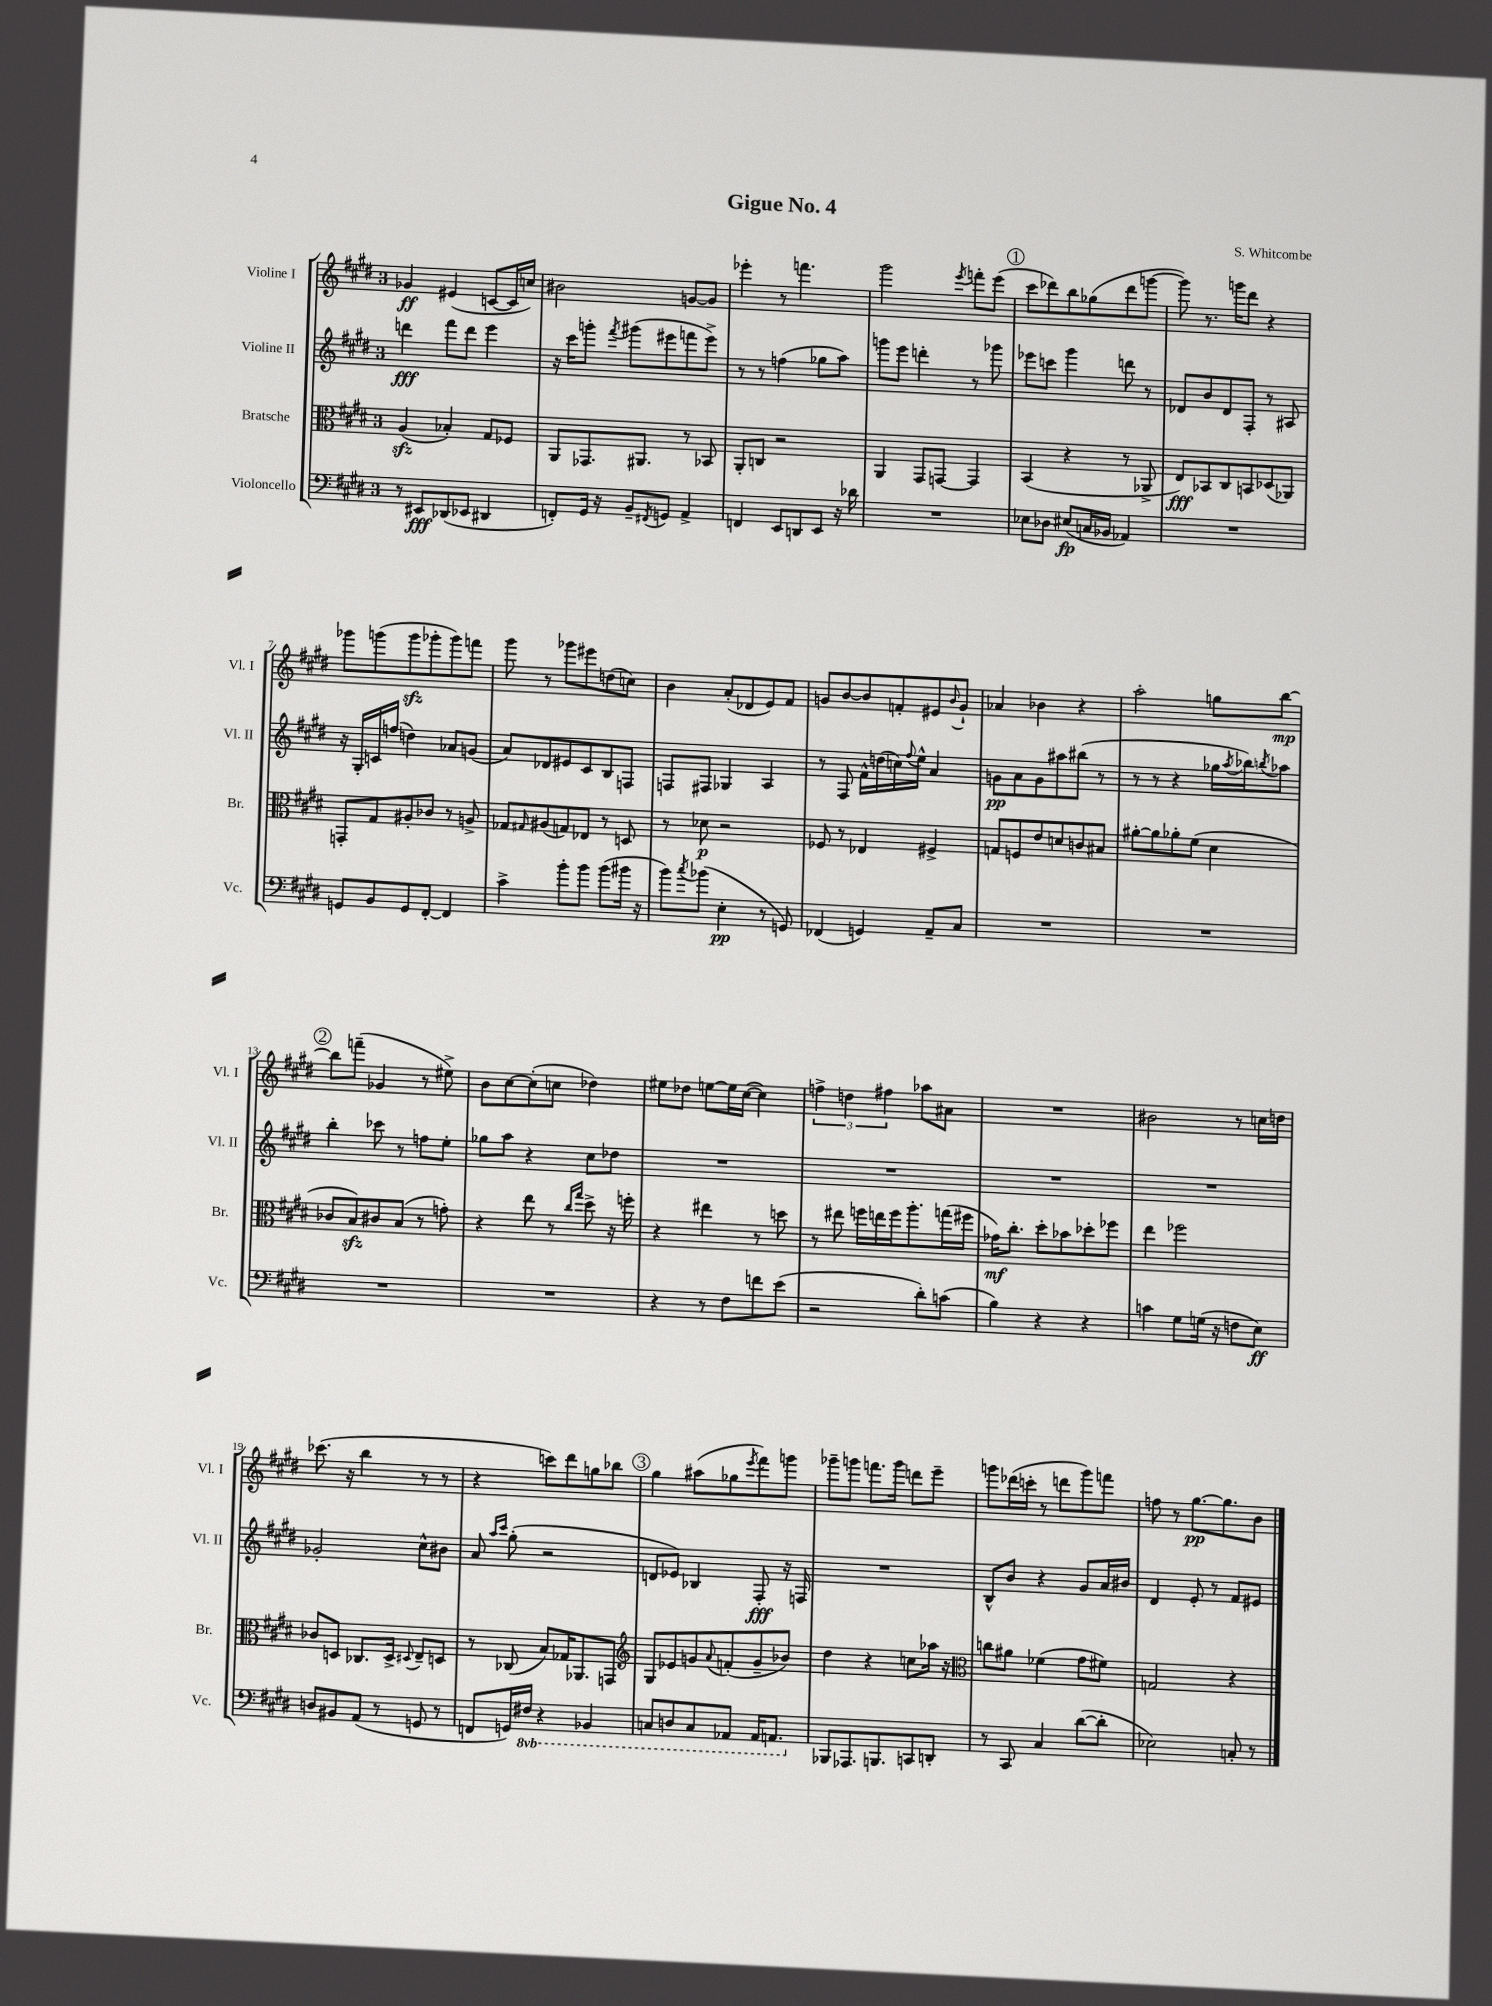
\header { title = "Gigue No. 4" composer = "S. Whitcombe" }
<<
\new StaffGroup <<
\new Staff = "s0" \with { instrumentName = "Violine I" shortInstrumentName = "Vl. I" } {
    \clef treble \key e \major \once \override Staff.TimeSignature.style = #'single-digit \time 3/4
    ges'4\ff eis'4( c'8~ c'16 c''16) |
    bis'2 g'8~ g'8 |
    ees'''4-. r8 f'''4. |
    gis'''2 \acciaccatura { e'''8 } f'''8-. e'''8( |
    \mark \markup { \circle "1" } cis'''8 des'''8) b''8 ges''8( des'''8 g'''8~ |
    g'''8) r8. g'''16 dis'''8 r4 |
    ges'''8 g'''8( g'''8\sfz ges'''8-. ges'''8) f'''8 |
    gis'''8 r8 ges'''8 eis'''8 d''8( c''8) |
    b'4 a'8-.( des'8 e'8) fis'8 |
    g'8 b'8~ b'8 f'8-. eis'8 \appoggiatura { b'8 } g'8-! |
    aes'4 bes'4 r4 |
    a''2-. g''8 b''8~\mp |
    \mark \markup { \circle "2" } b''8 f'''8--( ges'4 r8 eis''8->) |
    b'8 cis''8~ cis''8-.( c''8 des''4) |
    eis''8 des''8 e''8~ e''16 cis''16~( cis''4) |
    \tuplet 3/2 { f''4-> d''4 fis''4 } aes''8 ais'8 |
    R2. |
    bis'2 r8 c''16 d''16 |
    ces'''8.( r16 b''4 r8 r8 |
    r4 c'''8) dis'''8 g''8 bes''8 |
    \mark \markup { \circle "3" } gis''4 ais''8( ges''8 \acciaccatura { e'''8 } fis'''8) g'''8 |
    ges'''8-- g'''8 f'''8. g'''16 d'''8 e'''8-- |
    g'''8 des'''16( c'''16-. r8 d'''8 g'''8) f'''8 |
    f''8 r8 gis''8.~\pp gis''8. b'8 \bar "|." |
}
\new Staff = "s1" \with { instrumentName = "Violine II" shortInstrumentName = "Vl. II" } {
    \clef treble \key e \major \once \override Staff.TimeSignature.style = #'single-digit \time 3/4
    d'''4\fff fis'''8 d'''8 e'''4 |
    r16 cis'''16 g'''8-. \acciaccatura { fis'''8 } gis'''8( eis'''8 f'''8 eis'''8->) |
    r8 r8 f''4( ges''8 a''8) |
    g'''8 e'''8 d'''4-. r8 ges'''8 |
    \mark \markup { \circle "1" } ees'''8 c'''8 gis'''4 d'''8 r8 |
    des'8 b'8 des'8 fis8-. r8 ais8 |
    r16 gis16-. c'16 f''16( d''4) aes'8 g'8( |
    a'8) des'8 eis'8 cis'8 b8 f8 |
    f8 fis8 ges4 a4 |
    r8 fis8 fis'16-^ d''16( c''16) \appoggiatura { fis''8 } e''16-^ a'4 |
    g'8\pp a'8 g'8 ais''8 bis''8( r8 |
    r8 r8 r4 ges''16 \acciaccatura { a''8 } bes''16) \acciaccatura { b''8 } aes''8 |
    \mark \markup { \circle "2" } b''4-. ces'''8 r8 f''8 e''8-. |
    ges''8 a''8 r4 cis''8 des''8 |
    R2. |
    R2. |
    R2. |
    R2. |
    ges'2-. cis''8-^ bis'8 |
    a'8 \grace { a''16 cis'''16 } gis''8-.( r2 |
    \mark \markup { \circle "3" } d'8 ees'8) bes4 fis8-.\fff r16 f16 |
    R2. |
    b8-^ b'8 r4 gis'8 a'16 bis'16 |
    dis'4 e'8-. r8 fis'8 eis'8 \bar "|." |
}
\new Staff = "s2" \with { instrumentName = "Bratsche" shortInstrumentName = "Br." } {
    \clef alto \key e \major \once \override Staff.TimeSignature.style = #'single-digit \time 3/4
    a4\sfz( bes4-.) gis8 fes8 |
    a,8 ges,8. ais,8. r8 bes,8 |
    a,8-. c8 r2 |
    a,4 gis,8 g,8~ g,4 |
    \mark \markup { \circle "1" } b,4( r4 r8 aes,8-> |
    e8\fff) bes,8 cis8 b,8 des8( aes,8) |
    g,8-. gis8 ais8-. ces'8 r8 a8-> |
    ges8 \grace { gis16 } ais8( g8) ees8 r8 d8 |
    r8 des'8\p r2 |
    fes8 r8 ees4 fis4-> |
    g8 f8 e'8 d'8 c'8 bis8 |
    ais'8~-. ais'8 aes'8-. fis'8( dis'4 |
    \mark \markup { \circle "2" } ces'8 b8\sfz) cis'8 b8( r8 g'8-.) |
    r4 e''8 r8 \grace { cis''16 gis''16 } dis''8-> r16 f''16-. |
    r4 eis''4 r8 d''8 |
    r8 eis''8 f''16 e''16 f''16 a''8.-. g''16( fis''16 |
    ges'16\mf) cis''8.-. dis''8-. bes'8 des''8-. fes''8 |
    e''4 fes''2 |
    ces'8 d8 ces8. d16-> \appoggiatura { dis8 } e8-- d8 |
    r8 ces8( b8) ges16 aes,8. g,8 |
    \mark \markup { \circle "3" } \clef treble gis8 ees'8 g'8 \appoggiatura { a'8 } f'8-.( g'8-- bes'8) |
    dis''4 r4 c''8 aes''16 r16 |
    \clef alto c''8 ais'8 fes'4( gis'8 fis'8) |
    g2 r4 \bar "|." |
}
\new Staff = "s3" \with { instrumentName = "Violoncello" shortInstrumentName = "Vc." } {
    \clef bass \key e \major \once \override Staff.TimeSignature.style = #'single-digit \time 3/4 \set Staff.ottavationMarkups = #ottavation-simple-ordinals
    r8 eis,8\fff des,8( ees,8 dis,4 |
    f,8-.) gis,16 r16 b,8-- \acciaccatura { fis,8 } g,8 a,4-> |
    f,4 e,8 d,8 e,8 r16 des'16 |
    R2. |
    \mark \markup { \circle "1" } ees8 des8 eis8\fp( c16 bes,16 aes,4) |
    R2. |
    g,8 b,8 g,8 fis,8~-. fis,4 |
    cis'4-> b'8-. b'8 b'8( bis'16 r16 |
    b'8) \acciaccatura { cis''8 } bes'8( e4-.\pp r8 g,8) |
    fes,4( g,4) a,8-- cis8 |
    R2. |
    R2. |
    \mark \markup { \circle "2" } R2. |
    R2. |
    r4 r8 fis8 f'8 e'8( |
    r2 dis'8-.) c'8( |
    b4) r4 r4 |
    c'4 gis8 g16( r16 f8 e8\ff) |
    d8 bis,8 a,8( r8 g,8 r8 |
    f,8 g,16) \ottava #-1 fis,16 r4 bes,,4 |
    \mark \markup { \circle "3" } c,8 d,8 c,8 aes,,8 aes,,16 a,,8. \ottava #0 |
    bes,,8 aes,,8. b,,8. c,8 d,8-. |
    r8 cis,8 cis4 dis'8~( dis'8-. |
    ees2) c8-. r8 \bar "|." |
}
>>
>>
